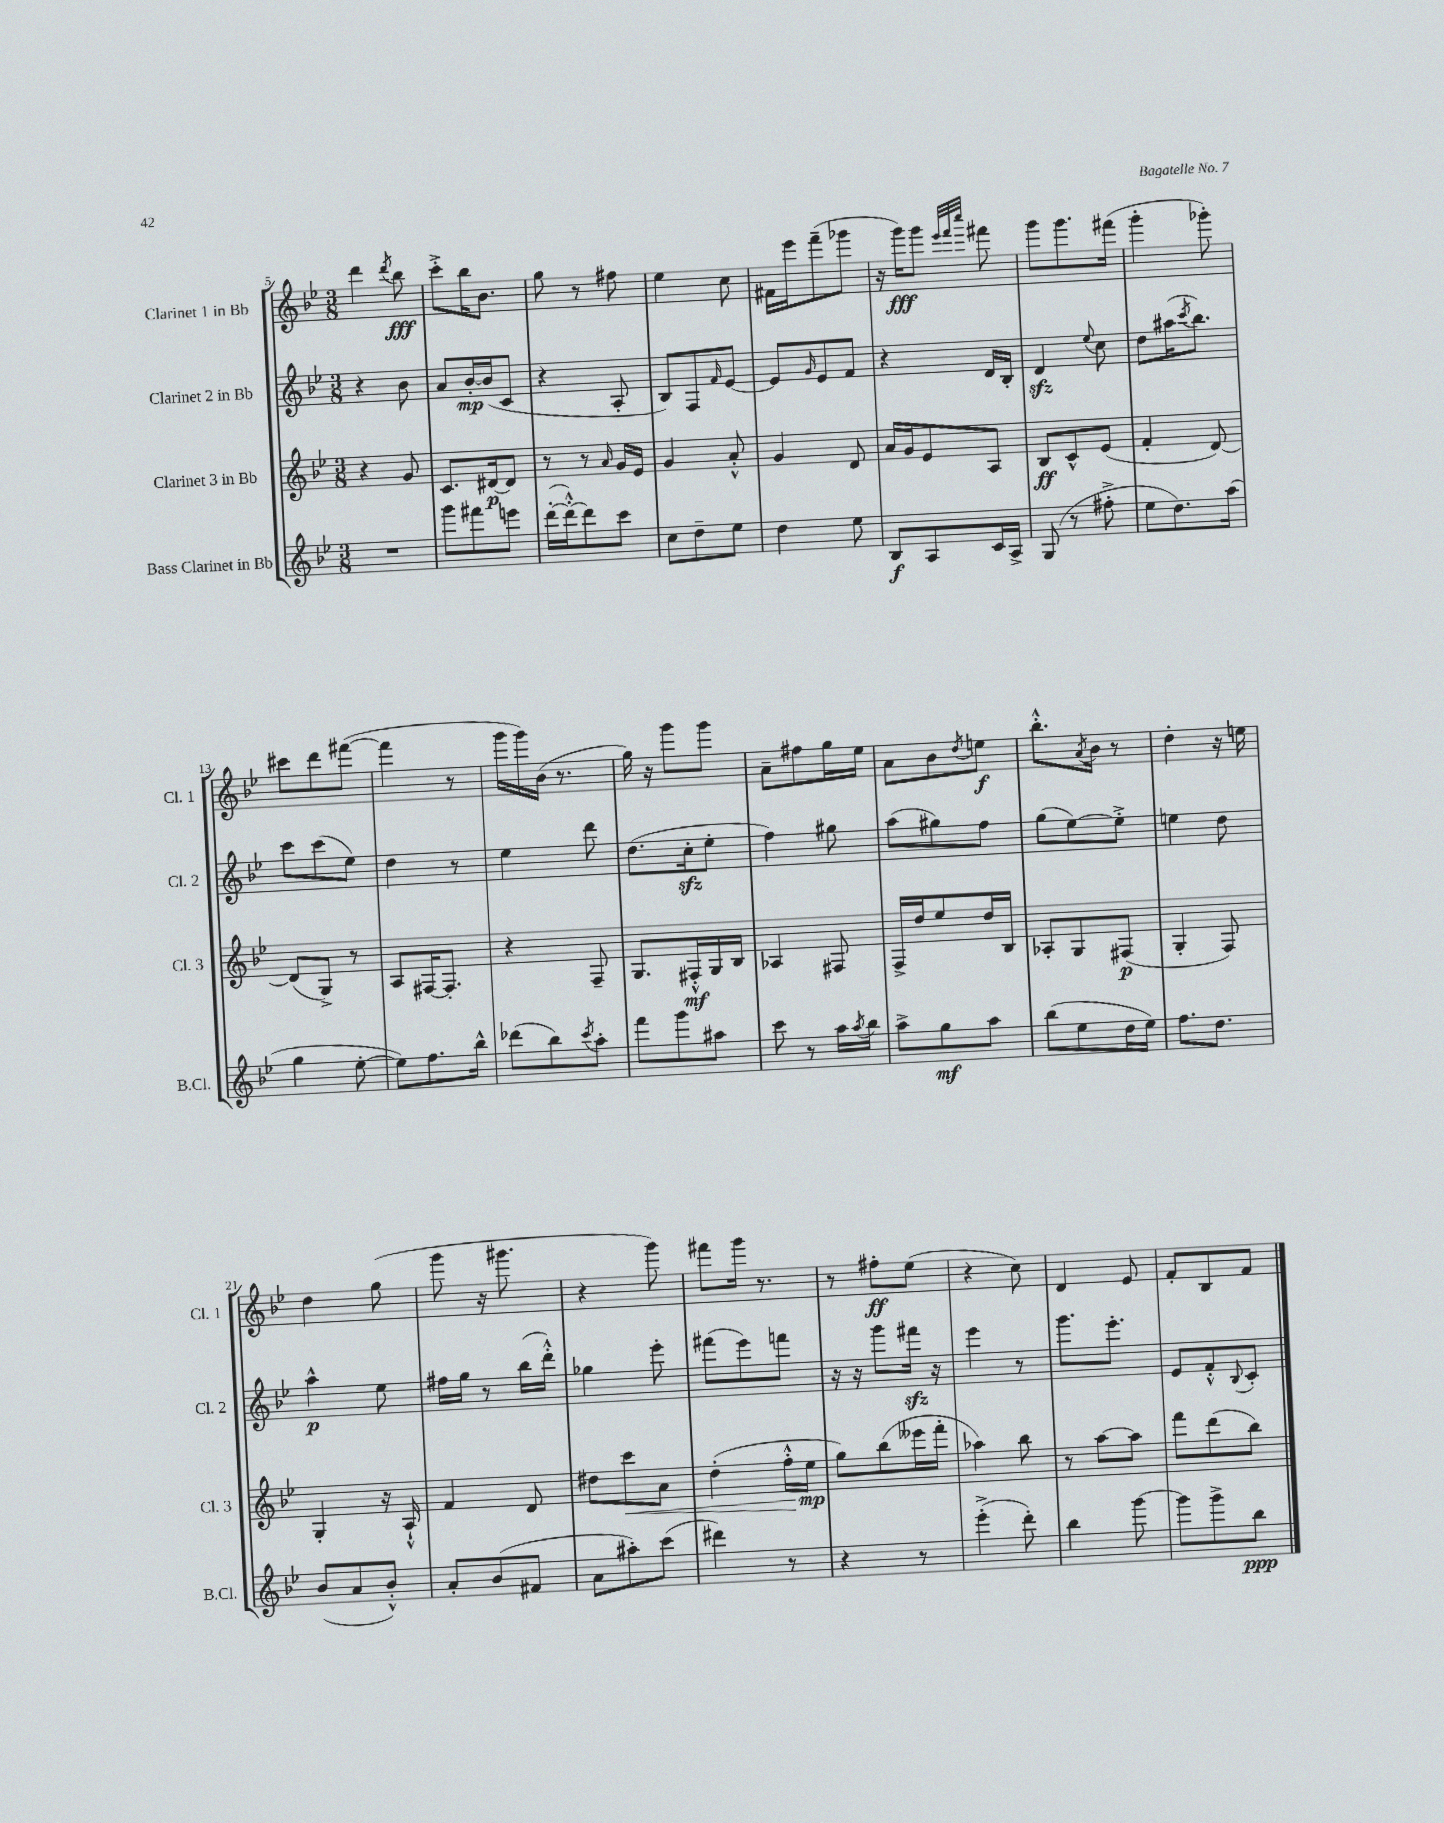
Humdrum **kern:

**kern	**kern	**kern	**kern
*staff4	*staff3	*staff2	*staff1
*clefG2	*clefG2	*clefG2	*clefG2
*k[b-e-]	*k[b-e-]	*k[b-e-]	*k[b-e-]
*M3/8	*M3/8	*M3/8	*M3/8
4.r	4r	4r	4ddd\
.	.	.	8qddd/
.	8g/	8b-\	8bb-\
=	=	=	=
8ggg\L	8.c/L	8a/L	8ccc'^\L
8fff#\	.	[16b-'/L	16bb-\K
.	[16d#/k	(16b-/]J	8.b-\J
8eee\J	8d#/]J	8c/J	.
=	=	=	=
([16ddd'\LL	8r	4r	8gg\
16ddd'^^\_J)	.	.	.
8ddd\]	8r	.	8r
.	16qqa/	.	.
8ccc\J	16g/LL	8A'/	8ff#\
.	16e-/JJ	.	.
=	=	=	=
8cc\L	4g/	8B-/L)	4ee-\
8dd~\	.	8F/	.
.	.	16qqf/	.
8ee-\J	8a'^^/	[8e-/J	8cc\
=	=	=	=
4dd\	4g/	8e-/]L	16f#\LL
.	.	.	16eee-\J
.	.	16qqg/	.
.	.	8e-/	(8fff~\
8ee-\	8d/	8f/J	8ggg-\J
=	=	=	=
8B-/L	16a/LL	4r	16r
.	16g/J	.	16ggg\LK)
8A/	8e-/	.	8ggg\J
.	.	.	32qqeee-/LLL
.	.	.	32qqfff/
.	.	.	32qqcccc/JJJ
16c/L	8A/J	16d/LL	8fff#\
16A^/JJ	.	16B-'/JJ	.
=	=	=	=
(8G/	8B-/L	4d/	8ggg\L
8r	8c^^/	.	8.ggg\
.	.	8qqee-/	.
8ff#'^\	(8e-/J	8cc\	.
.	.	.	(16fff#\Jk
=	=	=	=
8ee-\L	4f'/	8dd\L	4ggg'\
8.dd\)	.	(16aa#\K	.
.	.	8qccc/	.
.	.	8.bb-\J)	.
.	[8d/)	.	8ggg-'\)
(16aa\Jk	.	.	.
=	=	=	=
4gg\	(8d/]L	8ccc\L	8ccc#\L
.	8G^/J)	(8ccc\	8ddd\
[8ee-'\	8r	8ee-\J)	([8fff#\J
=	=	=	=
8ee-\]L)	8A/L	4dd\	4fff#\]
8.ff\	[16F#/K	.	.
.	8.F#'/]J	.	.
.	.	8r	8r
16bb-^^\Jk	.	.	.
=	=	=	=
(8ddd-\L	4r	4ee-\	16ggg\LL
.	.	.	16ggg\)
8bb-\)	.	.	(16b-\JJ
.	.	.	8.r
8qccc/	.	.	.
8aa'\J	8F~/	8ddd\	.
=	=	=	=
8fff\L	8.G/L	(8.dd\L	16gg\)
.	.	.	16r
8ggg\	.	.	8ggg\L
.	16F#'^^/L	16cc'\k	.
8aa#\J	16G/	8ee-'\J	8ggg\J
.	16B-/JJ	.	.
=	=	=	=
8ccc\	4A-/	4ff\)	8a~\L
8r	.	.	8ff#\
16aa\LL	8F#/	8gg#\	16gg\L
8qaa/	.	.	.
16bb-\JJ	.	.	16ee-\JJ
=	=	=	=
8aa^\L	16F^/LL	(8aa\L	8a\L
.	16dd/J	.	.
8gg\	8ee-/	8gg#\)	8b-\
.	.	.	8qdd/
8aa\J	16dd/L	8ff\J	8ee\J
.	16B-/JJ	.	.
=	=	=	=
(8bb-\L	8A-'/L	(8gg\L	8.bb-'^^\L
8ee-\	8G/	[8ee-\)	.
.	.	.	8qa/
.	.	.	16b-\Jk
16dd\L	(8F#/J	8ee-'^\]J	8r
16ee-\JJ)	.	.	.
=	=	=	=
8.ff\L	4G'/	4ee\	4dd'\
8.dd\J	.	.	.
.	8F/)	8dd\	16r
.	.	.	16ee\
=	=	=	=
(8b-/L	4G'/	4aa^^\	4dd\
8a/	.	.	.
8b-'^^/J)	16r	8ee-\	(8gg\
.	16A`^^/	.	.
=	=	=	=
8a'/L	4f/	16ff#\LL	8ggg\
.	.	16gg\JJ	.
(8b-/	.	8r	16r
.	.	.	8.ggg#\
8f#/J	8d/	(16bb-\LL	.
.	.	16ddd'^^\JJ)	.
=	=	=	=
8a\L	8dd#\L	4gg-\	4r
8aa#'\)	8ccc\	.	.
(8ccc\J	8a\J	8eee-'\	8ggg\)
=	=	=	=
4ddd#\)	(4dd'\	(8fff#\L	8fff#\L
.	.	8eee-\)	16ggg\Jk
.	.	.	8.r
8r	16ff'^^\LL	8fff\J	.
.	16ee-\JJ	.	.
=	=	=	=
4r	8gg\L)	16r	8r
.	.	16r	.
.	(8bb-\	8ggg\L	8ff#'\L
8r	16eee--\L	16fff#\Jk	(8ee-\J
.	16fff'\JJ	16r	.
=	=	=	=
(4eee-'^\	4aa-\)	4eee-\	4r
8ddd'\)	8bb-\	8r	8cc\)
=	=	=	=
4bb-\	8r	8.ggg\L	4d/
.	[8aa\L	.	.
.	.	8.eee-'\J	.
[8ggg\	8aa\]J	.	8e-/
=	=	=	=
8ggg\]L	8fff\L	8e-/L	8f'/L
8ggg^\	(8ddd\	8f'^^/	8B-/
.	.	8qqB-/	.
8bb-\J	8bb-\J)	8c'/J	8f/J
==	==	==	==
*-	*-	*-	*-
